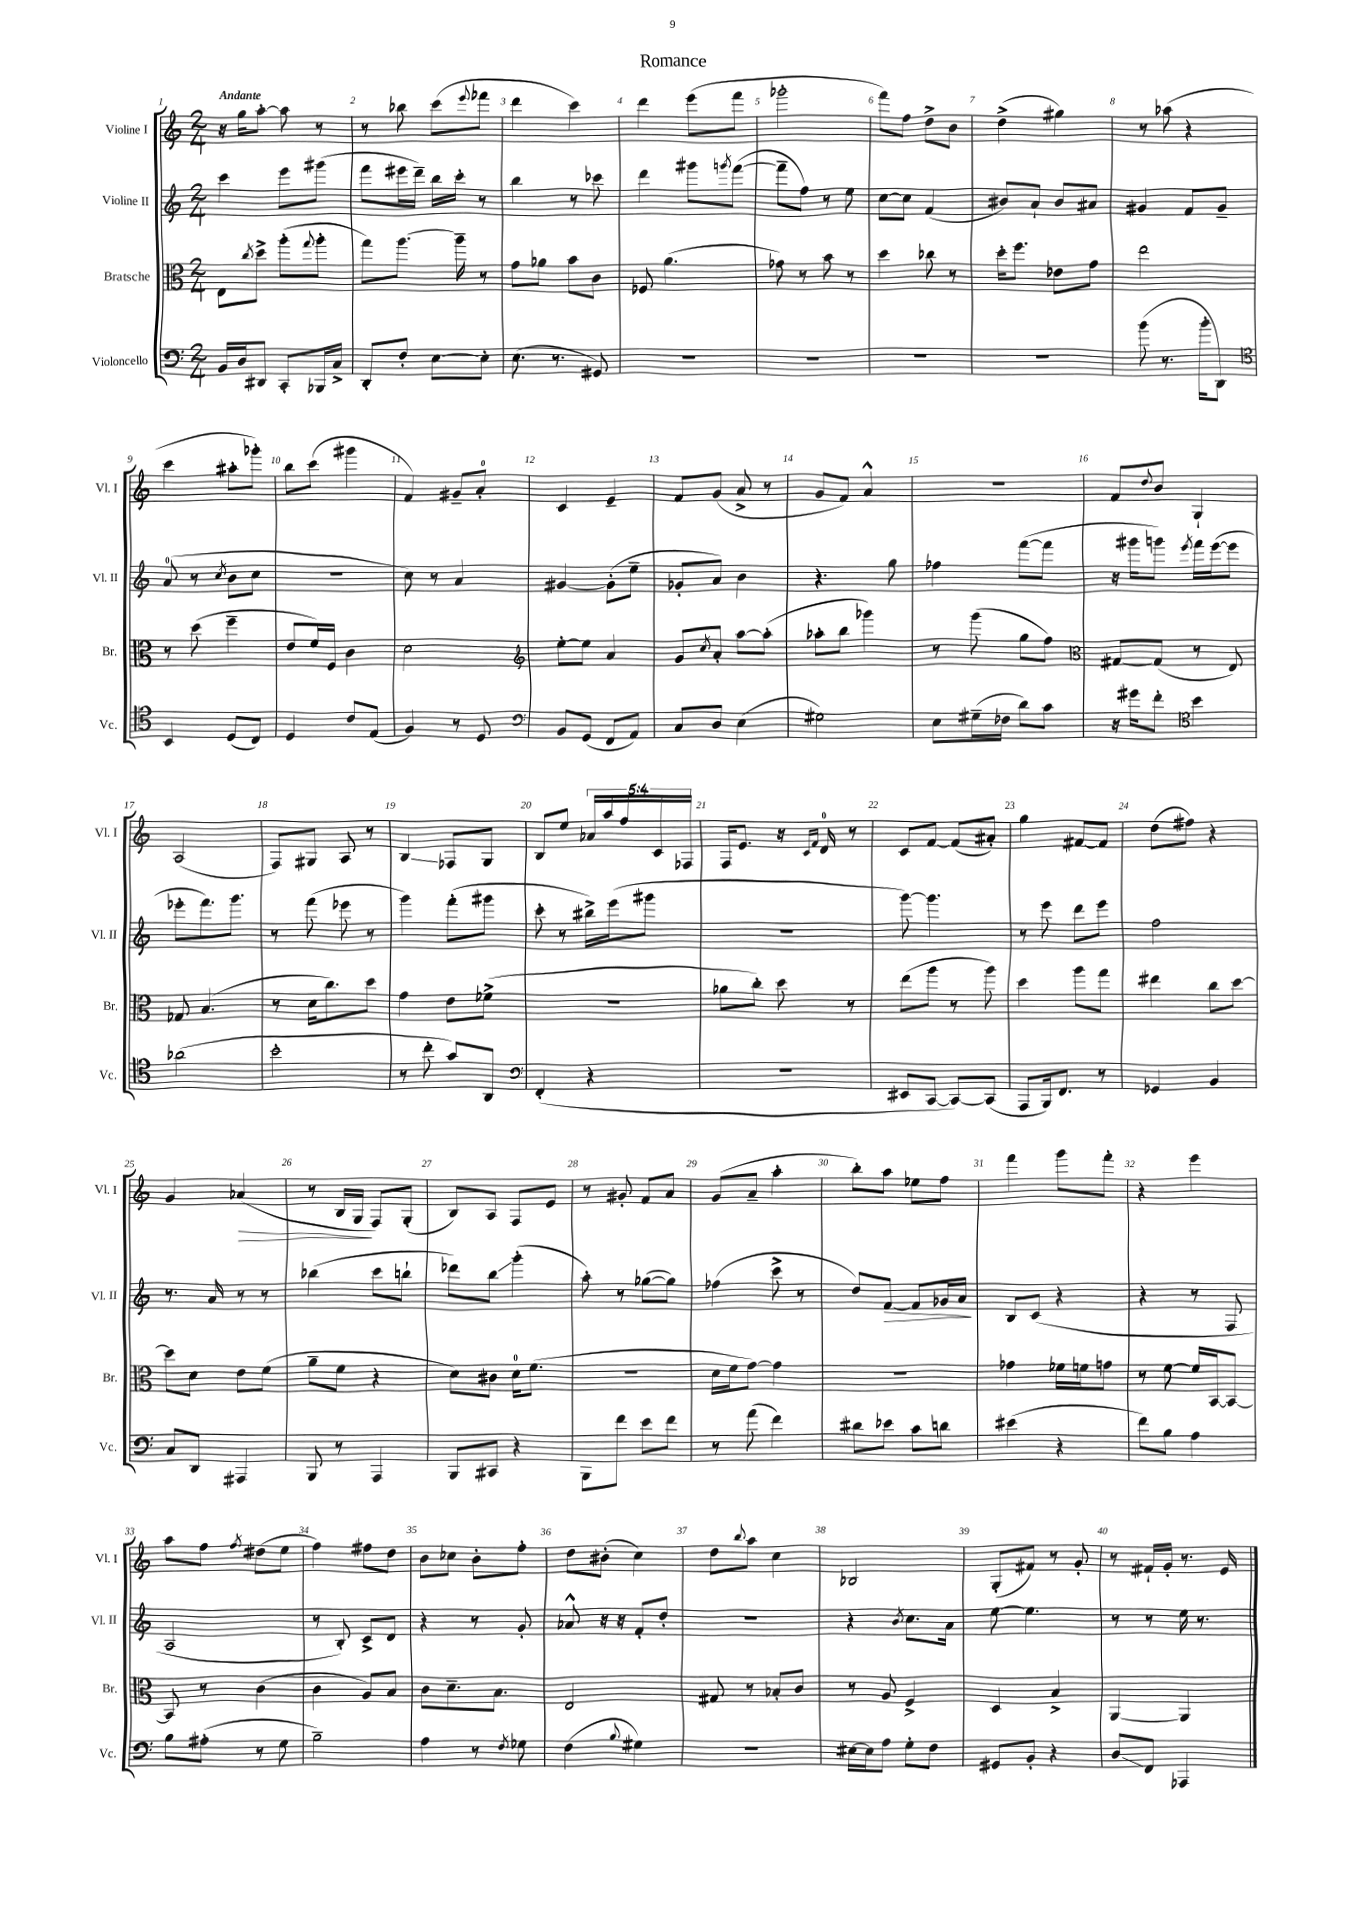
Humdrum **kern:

**kern	**kern	**kern	**kern
*staff4	*staff3	*staff2	*staff1
*clefF4	*clefC3	*clefG2	*clefG2
*k[]	*k[]	*k[]	*k[]
*M2/4	*M2/4	*M2/4	*M2/4
16BB	8E	4ccc	16r
16D	.	.	16gg
.	8qcc	.	.
8DD#	8dd^	.	[8aa'
8CC'	(8aa'	8eee	8aa]
.	8qqgg	.	.
16BBB-	8aa'	(8ggg#	8r
16C^	.	.	.
=	=	=	=
8DD'	8gg)	8fff	8r
8F'	[8.aa	16eee#	8bb-
.	.	16ddd~)	.
[8E	.	16bb	(8ccc
.	16aa~]	16ccc'	.
.	.	.	8qqeee
8E']	8r	8r	8fff-
=	=	=	=
(8.E	8g	4bb	4ddd
.	8a-	.	.
8.r	.	.	.
.	8b	8r	4ccc)
8GG#)	8c	8ccc-	.
=	=	=	=
2r	8F-	4ddd	4ddd
.	(4.a	.	.
.	.	8ggg#	(8eee
.	.	8qggg	.
.	.	([8fff	8fff
=	=	=	=
2r	8g-)	8fff~]	2ggg-'
.	8r	8ff)	.
.	8b	8r	.
.	8r	8ee	.
=	=	=	=
2r	4dd	[8cc	8fff)
.	.	8cc]	8ff
.	8cc-	(4f	8dd^
.	8r	.	8b
=	=	=	=
2r	16dd'	8b#)	(4dd^
.	8.ff	.	.
.	.	8a`	.
.	8e-	8b#	4gg#)
.	8g	8a#	.
=	=	=	=
(8b	2ee	4g#	8r
8.r	.	.	(8aa-
.	.	8f	4r
16b'	.	.	.
8DD)	.	8g#~	.
=	=	=	=
*clefC4	*	*	*
4BB	8r	(8a	4ccc
.	(8dd	8r	.
.	.	8qcc	.
(8D	4ff~	8b	8aa#'
8C)	.	8cc	8ggg-')
=	=	=	=
4D	8e	2r	8bb
.	16f)	.	(8ccc
.	16F	.	.
8c	4c	.	4ggg#
(8E	.	.	.
=	=	=	=
4F)	2d	8cc)	4f)
.	.	8r	.
8r	.	4a	8g#~
8D	.	.	8a'
=	=	=	=
*clefF4	*clefG2	*	*
8BB	[8ee'	[4g#	4c
(8GG	8ee]	.	.
8FF	4a	(8g#']	4e~
8AA)	.	8ee~	.
=	=	=	=
8C	8g	8g-'	8f
.	8qcc	.	.
8D	8a'	8a)	(8g
(4E	[8aa	4b	8a^
.	(8aa']	.	8r
=	=	=	=
2G#)	8aa-'	4.r	8g
.	8bb	.	8f)
.	4ggg-)	.	4a^^
.	.	8gg	.
=	=	=	=
8E	8r	4ff-	2r
(16G#~	(8ggg	.	.
16F-	.	.	.
8d)	8gg	([8fff	.
8c	8ff)	8fff]	.
=	=	=	=
*	*clefC3	*	*
16r	[8G#	16r	8f
16g#	.	16ggg#	.
.	.	.	8qqdd
8f'	(8G#]	8ggg)	8b
*clefC4	*	*	*
.	.	8qeee	.
4b	8r	16fff	4G`
.	.	([16eee	.
.	8E)	8eee]	.
=	=	=	=
(2a-	8G-	8eee-'	(2A
.	(4.B	8.fff)	.
.	.	8.ggg	.
=	=	=	=
2b'	8r	8r	8F)
.	16d	(8fff	8G#
.	8.cc)	.	.
.	.	8eee-	8A
.	8dd	8r	8r
=	=	=	=
8r	4g	4ggg)	4B
8cc'	.	.	.
8g)	8e	(8fff'	8F-
8AA	(8f-^	8ggg#	8G
=	=	=	=
*clefF4	*	*	*
(4FF'	2r	8ccc'	8B
.	.	8r	8ee
4r	.	16bb#^)	20a-
.	.	.	20aa
.	.	(16eee	.
.	.	.	20ff
.	.	8ggg#	.
.	.	.	20c
.	.	.	20F-
=	=	=	=
2r	8a-	2r	16F
.	.	.	8.e
.	8cc')	.	.
.	8dd	.	16r
.	.	.	16qqc
.	.	.	16qqf
.	.	.	16d
.	8r	.	8r
=	=	=	=
8EE#	(8ee	[8ggg)	8c
[8CC	8aa	4.ggg]	[8f
8CC_)	8r	.	(8f]
(8CC]	8aa)	.	8a#')
=	=	=	=
8AAA	4dd	8r	4gg
16BBB)	.	8eee	.
8.FF	.	.	.
.	8aa	8ddd	[8f#
8r	8gg	8eee	8f#]
=	=	=	=
4GG-	4ee#	2ff	(8dd
.	.	.	8ff#)
4BB	8cc	.	4r
.	[8dd	.	.
=	=	=	=
8C	8dd]	8.r	4g
8DD	8d	.	.
.	.	16a	.
4AAA#	8e	8r	(4a-
.	(8f	8r	.
=	=	=	=
8BBB	8a~	(4bb-	8r
8r	8f	.	16B
.	.	.	16G
4AAA	4r	8ccc	8F)
.	.	8bb`	(8G'
=	=	=	=
8BBB	8d)	8ddd-)	8B)
8CC#	8c#	8bb	8A
4r	16d	(4ggg'	8F
.	(8.f	.	.
.	.	.	8e
=	=	=	=
8BBB	2r	8aa')	8r
8f	.	8r	8g#'
8e	.	([8gg-	8f
8f	.	8gg-])	8a
=	=	=	=
8r	16d	(4ff-	(8g
.	16f	.	.
(8a	[8g)	.	8a~
4f)	4g]	8ccc^	4aa'
.	.	8r	.
=	=	=	=
8d#	2r	8dd)	8bb')
8e-	.	[8f	8aa
8c	.	8f]	8ee-
8d	.	16g-	8ff
.	.	16a	.
=	=	=	=
(4e#	4g-	8B	4fff
.	.	(8c	.
4r	16f-	4r	8ggg
.	16f	.	.
.	8g	.	8fff'
=	=	=	=
8f)	8r	4r	4r
8B	[8f	.	.
4A	16f]	8r	4eee
.	[16BB	.	.
.	8BB_	8F	.
=	=	=	=
8B	8BB]	2A	8aa
(8A#'	8r	.	8ff
.	.	.	8qff
8r	(4c	.	(8dd#
8G	.	.	8ee
=	=	=	=
2B~)	4c	8r	4ff)
.	.	8B')	.
.	8A)	8c^	8ff#
.	8B	8d	8dd
=	=	=	=
4A	8c	4r	8b
.	8.d~	.	8cc-
8r	.	8r	8b'
.	8.B	.	.
8qF	.	.	.
8G-	.	8g'	8ff'
=	=	=	=
(4F	2E	8a-^^	8dd
.	.	16r	(8b#'
.	.	16r	.
8qqB	.	.	.
4G#)	.	8f'	4cc)
.	.	8dd'	.
=	=	=	=
2r	8G#	2r	8dd
.	.	.	8qqbb
.	8r	.	8aa
.	8B-'	.	4cc
.	8c	.	.
=	=	=	=
[16E#	8r	4r	2B-
16E#]	.	.	.
8A	8A	.	.
.	.	8qb	.
8G'	4F^	8.cc	.
8F	.	.	.
.	.	16a	.
=	=	=	=
8GG#	4D	[8ee	(8G'
8BB'	.	4.ee]	8f#)
4r	4B^	.	8r
.	.	.	8g'
=	=	=	=
8D	[4AA	8r	8r
8FF	.	8r	16f#`
.	.	.	16g'
4AAA-	4AA]	16ee	8.r
.	.	8.r	.
.	.	.	16e
==	==	==	==
*-	*-	*-	*-
